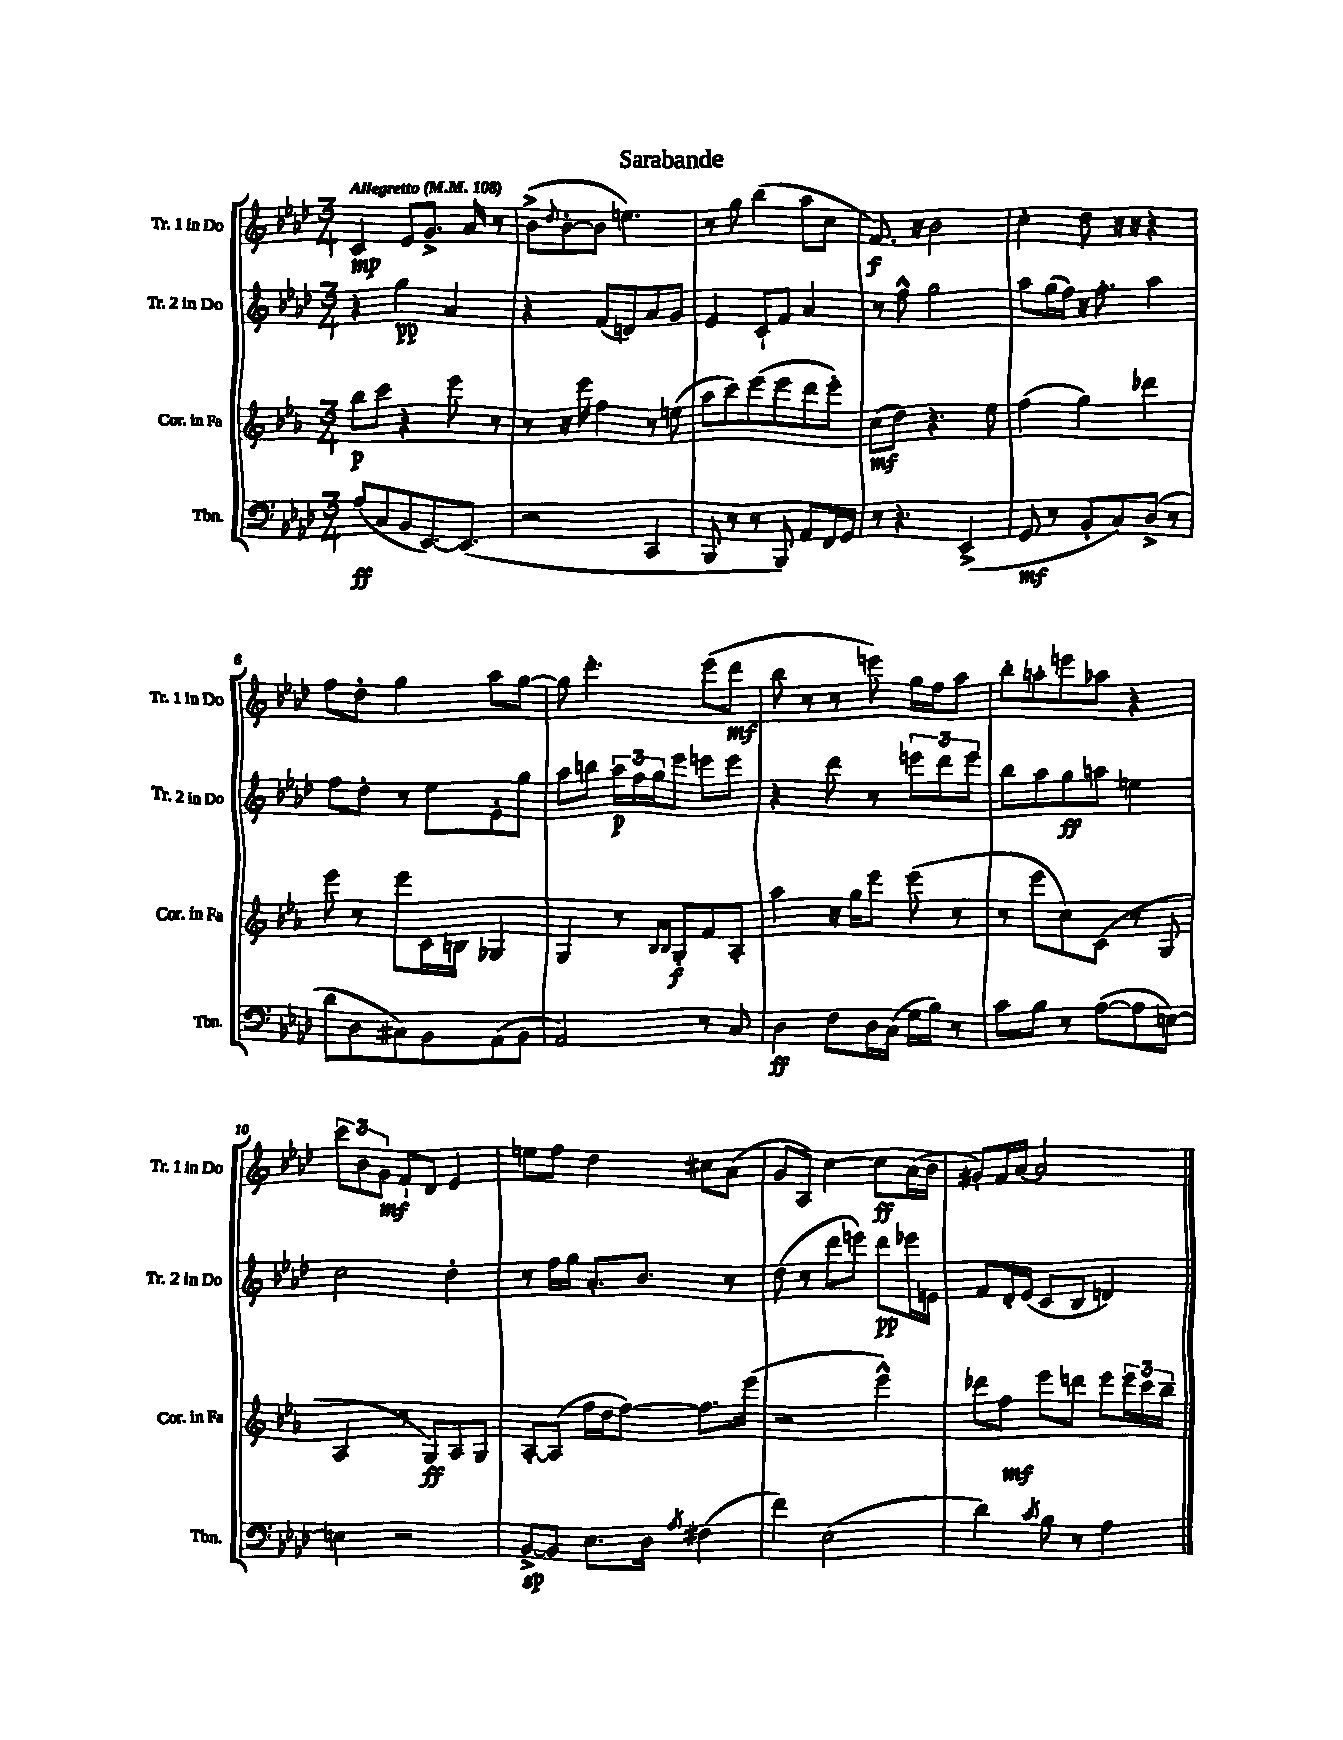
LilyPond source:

\header { title = "Sarabande" }
<<
\new StaffGroup <<
\new Staff = "s0" \with { instrumentName = "Tr. 1 in Do" shortInstrumentName = "Tr. 1 in Do" } {
    \clef treble \key aes \major \numericTimeSignature \time 3/4 \tempo "Allegretto" 4 = 108
    c'4\mp ees'8 g'8.-> aes'16 r8 |
    bes'8->( \appoggiatura { des''8 } bes'8~-. bes'8 e''4.) |
    r8 g''8 bes''4( aes''8 c''8 |
    f'8.\f) r16 bes'2 |
    c''4-. des''8 r16 r16 r4 |
    f''8 des''8-. g''4 aes''8 g''8~ |
    g''8 des'''4.-. ees'''8( des'''8\mf |
    bes''8 r8 r8 e'''8) g''16 f''16 aes''8 |
    bes''8-. a''8-. e'''8 aes''8 r4 |
    \tuplet 3/2 { c'''8 bes'8 g'8\mf } f'8-! des'8 ees'4 |
    e''8 f''8 des''4 cis''8 aes'8( |
    g'8 aes8) c''4~ c''8\ff aes'16( bes'16 |
    gis'8-.) f'16 aes'16~ aes'2 \bar "|." |
}
\new Staff = "s1" \with { instrumentName = "Tr. 2 in Do" shortInstrumentName = "Tr. 2 in Do" } {
    \clef treble \key aes \major \numericTimeSignature \time 3/4
    r4 g''4\pp aes'4 |
    r4 f'8( d'8) aes'8 g'8 |
    ees'4 c'8-! f'8 aes'4 |
    r8 f''8-^ g''2 |
    aes''8 g''16( f''16) r16 f''8.-. aes''4 |
    f''8 des''8-. r8 ees''8 ees'8-. g''8 |
    aes''8 b''8 \tuplet 3/2 { aes''16\p f''16 g''16 } ees'''8 e'''8 e'''8 |
    r4 des'''8 r8 \tuplet 3/2 { e'''8 des'''8 e'''8 } |
    bes''8 aes''8 g''8\ff a''8 e''4 |
    c''2 des''4-. |
    r8 f''16 g''16 aes'8.-. bes'8. r8 |
    des''8( r8 des'''8 e'''8) des'''8\pp ees'''16 e'16 |
    f'8 des'16-. ees'16( c'8 bes8 d'4) \bar "|." |
}
\new Staff = "s2" \with { instrumentName = "Cor. in Fa" shortInstrumentName = "Cor. in Fa" } {
    \clef treble \key ees \major \numericTimeSignature \time 3/4
    bes''8\p c'''8 r4 ees'''8 r8 |
    r8 r16 ees'''16 f''4 r8 e''8( |
    aes''8 c'''8) ees'''8( ees'''8 d'''8 ees'''8-.) |
    c''8\mf( d''8) r4. ees''8 |
    f''4( g''4) des'''4 |
    ees'''8 r8 ees'''8 c'16 b16 ges4 |
    g4 r8 \grace { bes16 bes16 } g8-.\f f'8 aes8-. |
    aes''4 r16 g''16 ees'''8 ees'''8( r8 |
    r8 ees'''8 c''8) c'8( r8 g8 |
    aes4 r8 g8\ff) aes8 g8 |
    aes8~-. aes8( f''16 d''16 f''8~) f''8. ees'''16( |
    r2 ees'''4-^) |
    des'''8 f''8\mf ees'''8 d'''8 ees'''8 \tuplet 3/2 { ees'''16 c'''16 bes''16-- } \bar "|." |
}
\new Staff = "s3" \with { instrumentName = "Tbn." shortInstrumentName = "Tbn." } {
    \clef bass \key aes \major \numericTimeSignature \time 3/4
    aes8\ff( c8 bes,8 ees,8.~) ees,8.( |
    r2 c,4 |
    bes,,8 r8 r8 bes,,8) aes,8 f,16 g,16 |
    r8 r4. ees,4->( |
    g,8\mf r8 bes,8-. c8) des8->( r8 |
    des'8 des8 cis8) bes,8 aes,8( bes,8 |
    aes,2) r8 c8 |
    des4\ff f8 des16 c16( g16 bes16) r8 |
    c'8 bes8 r8 aes8~( aes8 e8~) |
    e4 r2 |
    bes,8~->\sp bes,8 ees8. des16 \acciaccatura { aes8 } fis4( |
    f'4) ees2( |
    des'4) \acciaccatura { c'8 } bes8 r8 aes4 \bar "|." |
}
>>
>>
